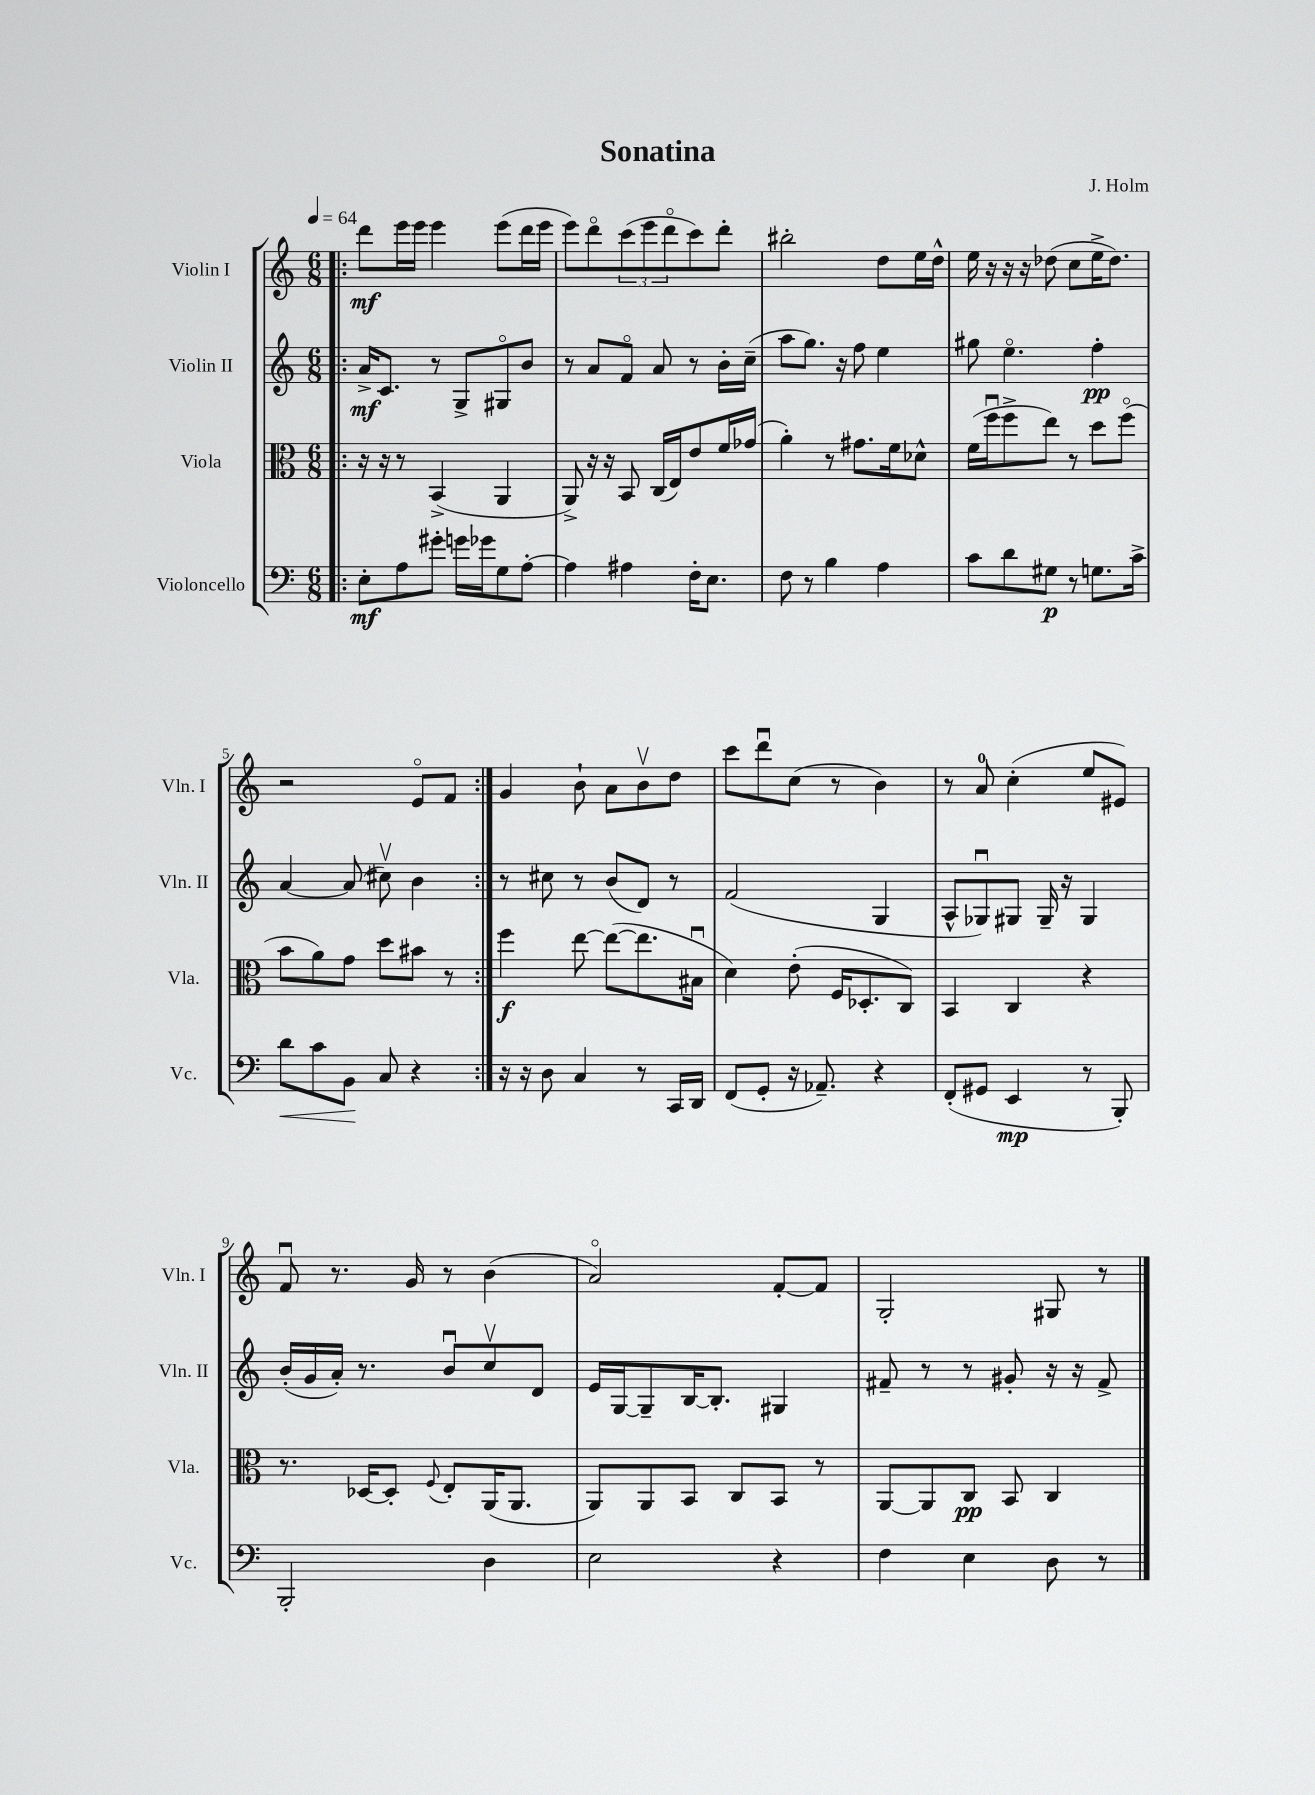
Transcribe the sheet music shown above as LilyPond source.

\header { title = "Sonatina" composer = "J. Holm" }
<<
\new StaffGroup <<
\new Staff = "s0" \with { instrumentName = "Violin I" shortInstrumentName = "Vln. I" } {
    \clef treble \key c \major \numericTimeSignature \time 6/8 \tempo 4 = 64
    \repeat volta 2 { \bar ".|:" d'''8\mf e'''16 e'''16 e'''4 e'''8( d'''16 e'''16 |
    e'''8) d'''8\flageolet \tuplet 3/2 { c'''8( e'''8 d'''8\flageolet } c'''8) d'''8-. |
    bis''2-. d''8 e''16 d''16-^ |
    e''16 r16 r16 r16 des''8( c''8 e''16-> des''8.) |
    r2 e'8\flageolet f'8 | }
    g'4 b'8-! a'8 b'8\upbow d''8 |
    c'''8 d'''8\downbow c''8( r8 b'4) |
    r8 a'8-0 c''4-.( e''8 eis'8) |
    f'8\downbow r8. g'16 r8 b'4( |
    a'2\flageolet) f'8~-. f'8 |
    g2-. gis8 r8 \bar "|." |
}
\new Staff = "s1" \with { instrumentName = "Violin II" shortInstrumentName = "Vln. II" } {
    \clef treble \key c \major \numericTimeSignature \time 6/8
    \repeat volta 2 { \bar ".|:" a'16->\mf c'8. r8 g8-> gis8\flageolet b'8 |
    r8 a'8 f'8\flageolet a'8 r8 b'16-. c''16--( |
    a''8 g''8.) r16 f''8 e''4 |
    gis''8 e''4.\flageolet f''4-.\pp |
    a'4~ a'8( cis''8\upbow) b'4 | }
    r8 cis''8 r8 b'8( d'8) r8 |
    f'2( g4 |
    a8-^ ges8\downbow) gis8 gis16-- r16 gis4 |
    b'16-.( g'16 a'16-.) r8. b'8\downbow c''8\upbow d'8 |
    e'16 g16~ g8-- b16~ b8.-. gis4 |
    fis'8-- r8 r8 gis'8-. r16 r16 fis'8-> \bar "|." |
}
\new Staff = "s2" \with { instrumentName = "Viola" shortInstrumentName = "Vla." } {
    \clef alto \key c \major \numericTimeSignature \time 6/8
    \repeat volta 2 { \bar ".|:" r16 r16 r8 b,4->( a,4 |
    a,8->) r16 r16 b,8 c16( e16) e'8 f'16 ges'16( |
    a'4-.) r8 gis'8. f'16 des'8-^ |
    f'16( f''16\downbow f''8-> e''8) r8 d''8 f''8\flageolet( |
    b'8 a'8) g'8 d''8 bis'8 r8 | }
    f''4\f e''8~ e''8~( e''8. bis16\downbow |
    d'4) e'8-.( f16 des8.-. c8) |
    b,4 c4 r4 |
    r8. des16~ des8-. \appoggiatura { f8 } e8-. a,16( a,8. |
    a,8) a,8 b,8 c8 b,8 r8 |
    a,8~ a,8 c8\pp b,8 c4 \bar "|." |
}
\new Staff = "s3" \with { instrumentName = "Violoncello" shortInstrumentName = "Vc." } {
    \clef bass \key c \major \numericTimeSignature \time 6/8
    \repeat volta 2 { \bar ".|:" e8-.\mf a8 gis'8-. g'16 ges'16 g8 a8~-. |
    a4 ais4 f16-. e8. |
    f8 r8 b4 a4 |
    c'8 d'8 gis8\p r8 g8. c'16-> |
    d'8\< c'8 b,8\! c8 r4 | }
    r16 r16 d8 c4 r8 c,16 d,16 |
    f,8( g,8-. r16 aes,8.--) r4 |
    f,8-.( gis,8 e,4\mp r8 b,,8-.) |
    b,,2-. d4 |
    e2 r4 |
    f4 e4 d8 r8 \bar "|." |
}
>>
>>
